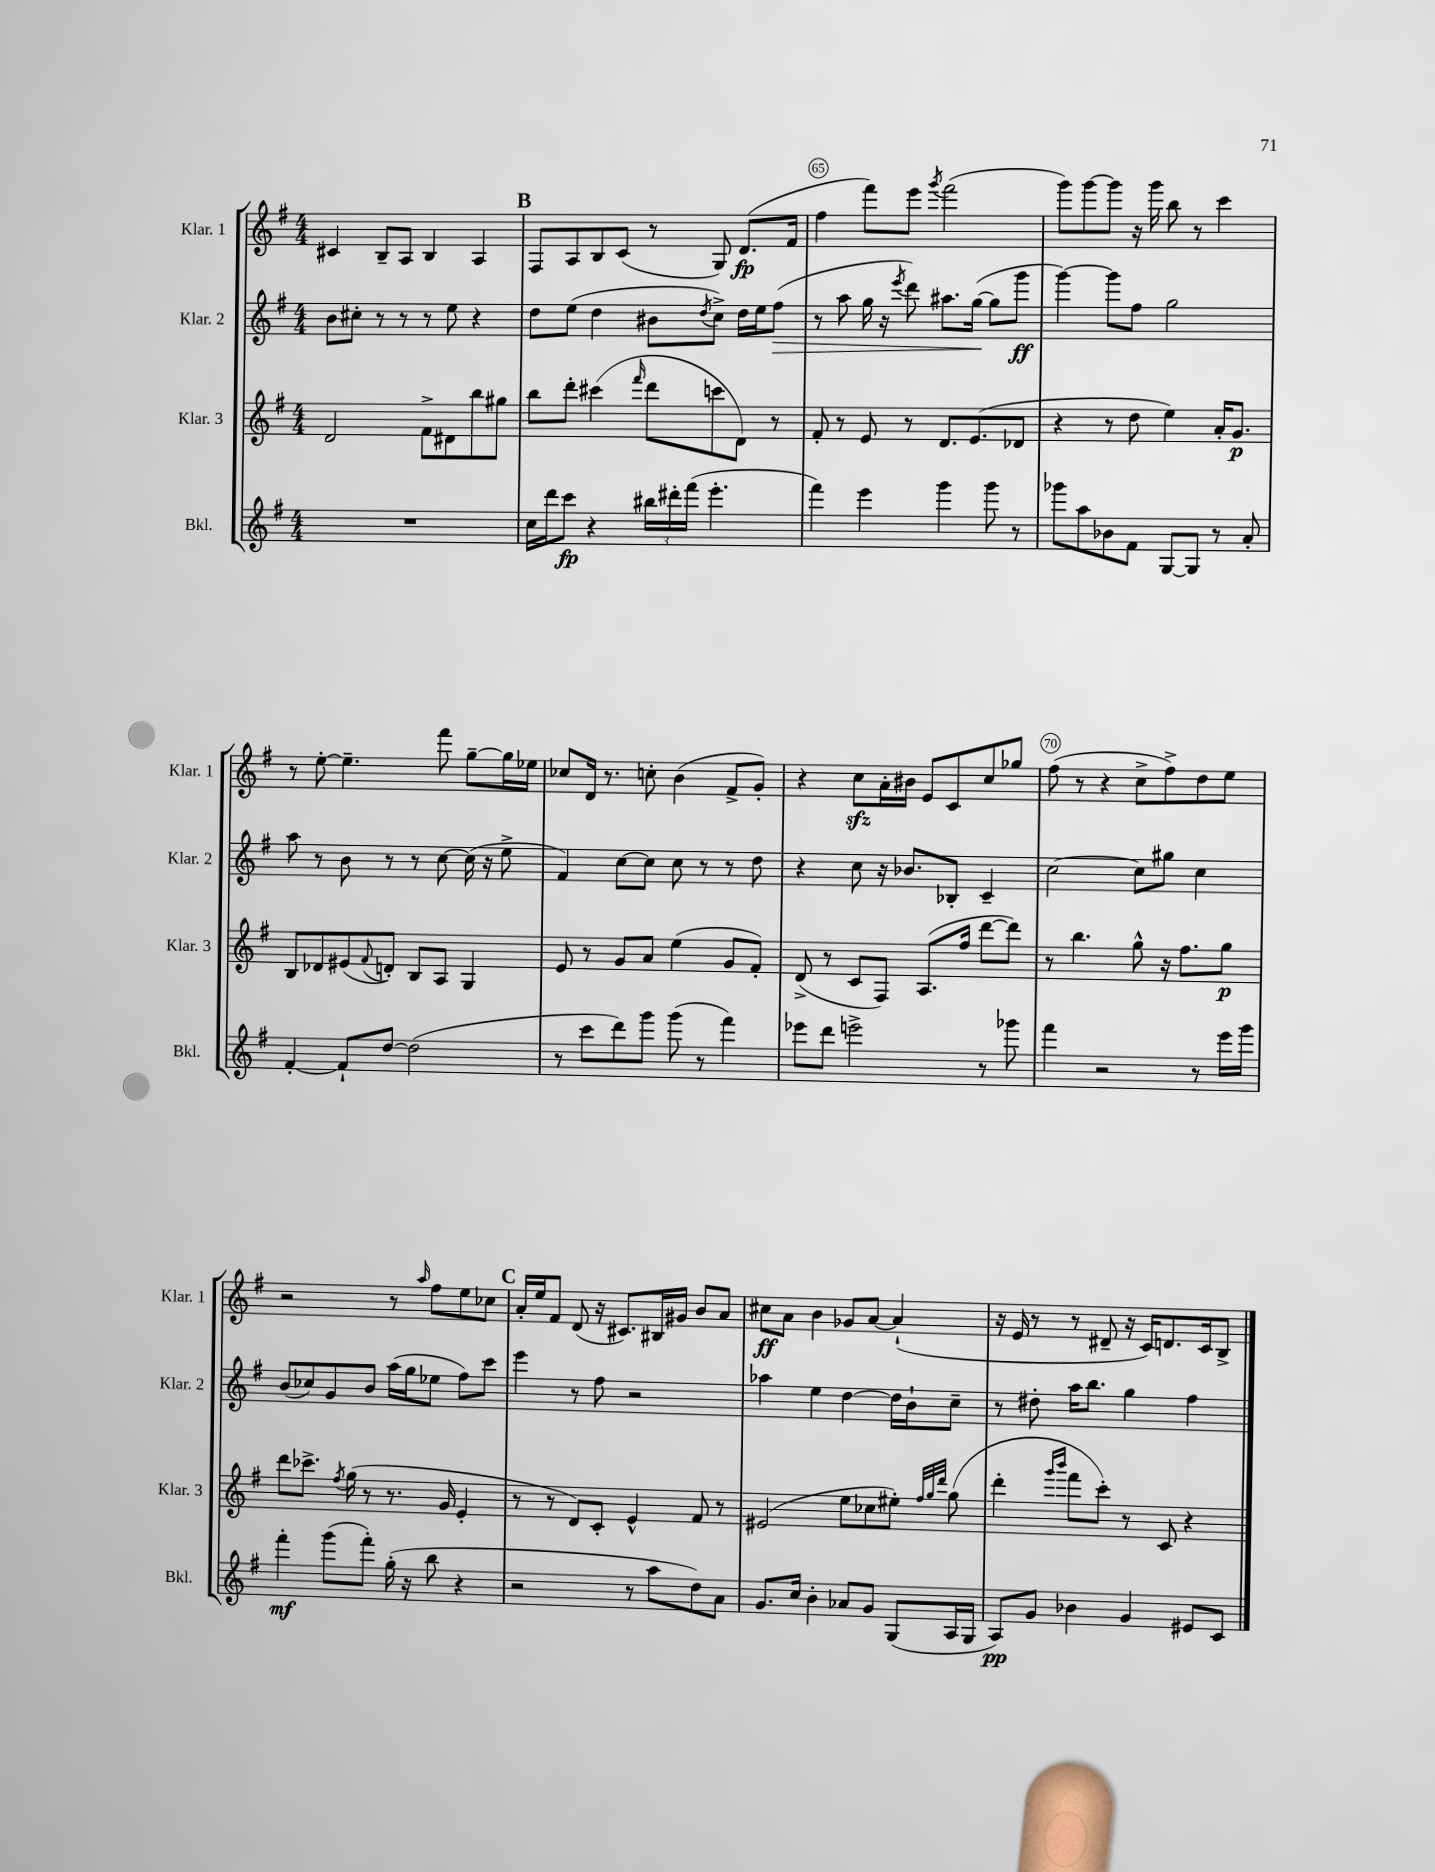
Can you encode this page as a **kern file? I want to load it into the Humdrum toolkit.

**kern	**dynam	**kern	**dynam	**kern	**dynam	**kern	**dynam
*part4	*part4	*part3	*part3	*part2	*part2	*part1	*part1
*staff4	*staff4	*staff3	*staff3	*staff2	*staff2	*staff1	*staff1
*I"Bkl.	*	*I"Klar. 3	*	*I"Klar. 2	*	*I"Klar. 1	*
*I'Bkl.	*	*I'Klar. 3	*	*I'Klar. 2	*	*I'Klar. 1	*
*clefG2	*	*clefG2	*	*clefG2	*	*clefG2	*
*k[f#]	*	*k[f#]	*	*k[f#]	*	*k[f#]	*
*M4/4	*	*M4/4	*	*M4/4	*	*M4/4	*
=63	=63	=63	=63	=63	=63	=63	=63
1r	.	2d/	.	8b\L	.	4c#X/	.
.	.	.	.	8cc#X'\J	.	.	.
.	.	.	.	8r	.	8B~/L	.
.	.	.	.	8r	.	8A/J	.
.	.	8f#^\L	.	8r	.	4B/	.
.	.	8d#X\	.	8ee\	.	.	.
.	.	8bb\	.	4r	.	4A/	.
.	.	8gg#X\J	.	.	.	.	.
!!LO:REH:place=s1:t=B
=64	=64	=64	=64	=64	=64	=64	=64
16cc\LL	.	8bb\L	.	8dd\L	.	8F#/L	.
16ddd\J	.	.	.	.	.	.	.
8ccc\J	fp	8ddd'\J	.	(8ee\J	.	8A/	.
4r	.	(4ccc#X\	.	4dd\	.	8B/	.
.	.	.	.	.	.	(8c/J	.
.	.	16qqfff#/	.	.	.	.	.
24bb#X\LL	.	8ddd\L	.	8b#X\L	.	8r	.
24ddd#X'\	.	.	.	.	.	.	.
(24fff#\JJ	.	.	.	.	.	.	.
.	.	.	.	8qdd/	.	.	.
4.eee'\	.	8cccn\	.	8cc^\J)	.	8G/)	.
.	.	8d\J)	.	16dd\LL	.	(8.d/L	fp
.	.	.	.	16ee\J	.	.	.
!	!	!	!	!	!LO:HP:b	!	!
.	.	8r	.	(8ff#\J	>	.	.
.	.	.	.	.	.	16f#/Jk	.
=65	=65	=65	=65	=65	=65	=65	=65
4fff#\)	.	8f#'/	.	8r	.	4ff#\	.
.	.	8r	.	8aa\	.	.	.
4eee\	.	8e/	.	16gg\	.	8fff#\L)	.
.	.	.	.	16r	.	.	.
.	.	.	.	8qeee/	.	.	.
.	.	8r	.	8ddd\)	.	8eee\J	.
.	.	.	.	.	.	8qggg/	.
4ggg\	.	8.d/L	.	8.aa#X\L	.	(2fff#\	.
.	.	(8.e/	.	([16gg\Jk	.	.	.
8ggg\	.	.	.	8gg\L]	]	.	.
8r	.	8d-X/J	.	8ggg\J	ff	.	.
=66	=66	=66	=66	=66	=66	=66	=66
8ggg-X\L	.	4r	.	[4ggg\)	.	8ggg\L)	.
8aa\	.	.	.	.	.	[8ggg\	.
8b-X\	.	8r	.	8ggg\L]	.	8ggg\J]	.
8f#\J	.	8dd\	.	8ff#\J	.	16r	.
.	.	.	.	.	.	16ggg\	.
[8G/L	.	4ee\)	.	2gg\	.	8bb\	.
8G/J]	.	.	.	.	.	8r	.
8r	.	16a'/KL	.	.	.	4ccc\	.
.	.	8.g/J	p	.	.	.	.
8a'/	.	.	.	.	.	.	.
!!LO:LB:g=z
=67	=67	=67	=67	=67	=67	=67	=67
[4f#'/	.	8B/L	.	8aa\	.	8r	.
.	.	8d-X/	.	8r	.	[8ee'\	.
8f#`/L]	.	(8e#X/	.	8b\	.	4.ee~\]	.
.	.	8qqf#/	.	.	.	.	.
[8dd/J	.	8dn'/J)	.	8r	.	.	.
(2dd\]	.	8B/L	.	8r	.	.	.
.	.	8A/J	.	[8cc\	.	8fff#\	.
.	.	4G/	.	(16cc\]	.	[8gg~\L	.
.	.	.	.	16r	.	.	.
.	.	.	.	8ee^\	.	16gg\L]	.
.	.	.	.	.	.	16ee-X\JJ	.
=68	=68	=68	=68	=68	=68	=68	=68
8r	.	8e/	.	4f#/)	.	8cc-X/L	.
8ccc\L	.	8r	.	.	.	16d/Jk	.
.	.	.	.	.	.	8.r	.
8ddd\)	.	8g/L	.	[8cc\L	.	.	.
8ggg\J	.	8a/J	.	8cc\J]	.	8ccn'\	.
(8ggg\	.	(4ee\	.	8cc\	.	(4b\	.
8r	.	.	.	8r	.	.	.
4fff#\)	.	8g/L	.	8r	.	8f#^/L	.
.	.	8f#'/J)	.	8dd\	.	8g'/J)	.
=69	=69	=69	=69	=69	=69	=69	=69
8eee-X\L	.	(8d^/	.	4r	.	4r	.
8ddd\J	.	8r	.	.	.	.	.
2eeen^\	.	8c/L	.	8cc\	.	8cczz\L	.
.	.	8F#/J)	.	16r	.	16a'\L	.
.	.	.	.	8.b-X/L	.	16b#X\JJ	.
.	.	(8.A/L	.	.	.	8e/L	.
.	.	.	.	8B-X'/J	.	8c/	.
.	.	16ff#/Jk	.	.	.	.	.
8r	.	[8ddd\L	.	4c~/	.	8cc/	.
8ggg-X\	.	8ddd\J])	.	.	.	8gg-X/J	.
=70	=70	=70	=70	=70	=70	=70	=70
4fff#\	.	8r	.	[2cc\	.	(8ff#\	.
.	.	4.bb\	.	.	.	8r	.
2r	.	.	.	.	.	4r	.
.	.	8gg^^\	.	8cc\L]	.	8cc^\L	.
.	.	16r	.	8gg#X\J	.	8ff#^\)	.
.	.	8.ff#\L	.	.	.	.	.
8r	.	.	.	4cc\	.	8dd\	.
16eee\LL	.	8gg\J	p	.	.	8ee\J	.
16ggg\JJ	.	.	.	.	.	.	.
!!LO:LB:g=z
=71	=71	=71	=71	=71	=71	=71	=71
4fff#'\	mf	8ddd\L	.	(8b/L	.	2r	.
.	.	8.ccc-X^\J	.	8cc-X/)	.	.	.
(8ggg\L	.	.	.	8g/	.	.	.
.	.	8qff#/	.	.	.	.	.
.	.	(16gg\	.	.	.	.	.
8fff#'\J)	.	8r	.	8b/J	.	.	.
(16gg'\	.	8.r	.	(16aa\LL	.	8r	.
16r	.	.	.	16gg\J	.	.	.
.	.	.	.	.	.	16qqaa/	.
8bb\	.	.	.	8ee-X\J	.	8ff#\L	.
.	.	16g/	.	.	.	.	.
4r	.	4e'/	.	8ff#\L)	.	8ee\	.
.	.	.	.	8ccc\J	.	8cc-X\J	.
!!LO:REH:place=s1:t=C
=72	=72	=72	=72	=72	=72	=72	=72
2r	.	8r	.	4eee\	.	16a'/LL	.
.	.	.	.	.	.	16ee/J	.
.	.	8r	.	.	.	8f#/J	.
.	.	8d/L)	.	8r	.	(8d/	.
.	.	8c'/J	.	8ff#\	.	16r	.
.	.	.	.	.	.	8.c#X/L)	.
8r	.	4e^^/	.	2r	.	.	.
8aa\L	.	.	.	.	.	16B#X/L	.
.	.	.	.	.	.	16g#X/JJ	.
8dd\)	.	8f#/	.	.	.	8b/L	.
8a\J	.	8r	.	.	.	8a/J	.
=73	=73	=73	=73	=73	=73	=73	=73
8.g/L	.	(2e#X/	.	4aa-X\	.	8cc#X\L	ff
.	.	.	.	.	.	8a\J	.
16cc/Jk	.	.	.	.	.	.	.
4b'\	.	.	.	4ee\	.	4b\	.
8a-X/L	.	8ee\L	.	[4dd\	.	8g-X/L	.
8g/J	.	8cc-X\	.	.	.	[8a/J	.
(8G/L	.	8ee#X'\J)	.	16dd\LL]	.	(4a`/]	.
.	.	.	.	16b`\J	.	.	.
.	.	32qqff#/LLL	.	.	.	.	.
.	.	32qqgg/	.	.	.	.	.
.	.	32qqddd/JJJ	.	.	.	.	.
16A/L	.	(8gg\	.	8cc~\J	.	.	.
16G/JJ	.	.	.	.	.	.	.
=74	=74	=74	=74	=74	=74	=74	=74
8A/L)	pp	4ddd'\	.	8r	.	16r	.
.	.	.	.	.	.	16e/	.
8g/J	.	.	.	8dd#X'\	.	8r	.
.	.	16qqggg/LL	.	.	.	.	.
.	.	16qqbbb/JJ	.	.	.	.	.
4b-X\	.	8fff#\L	.	16aa\KL	.	8r	.
.	.	.	.	8.bb\J	.	.	.
.	.	8ccc'\J)	.	.	.	8d#X~/	.
4g/	.	8r	.	4gg\	.	16r	.
.	.	.	.	.	.	16c/KL)	.
.	.	8c/	.	.	.	8.dn/	.
8e#X/L	.	4r	.	4ff#\	.	.	.
.	.	.	.	.	.	16c/k	.
8c/J	.	.	.	.	.	8B^/J	.
==	==	==	==	==	==	==	==
*-	*-	*-	*-	*-	*-	*-	*-
